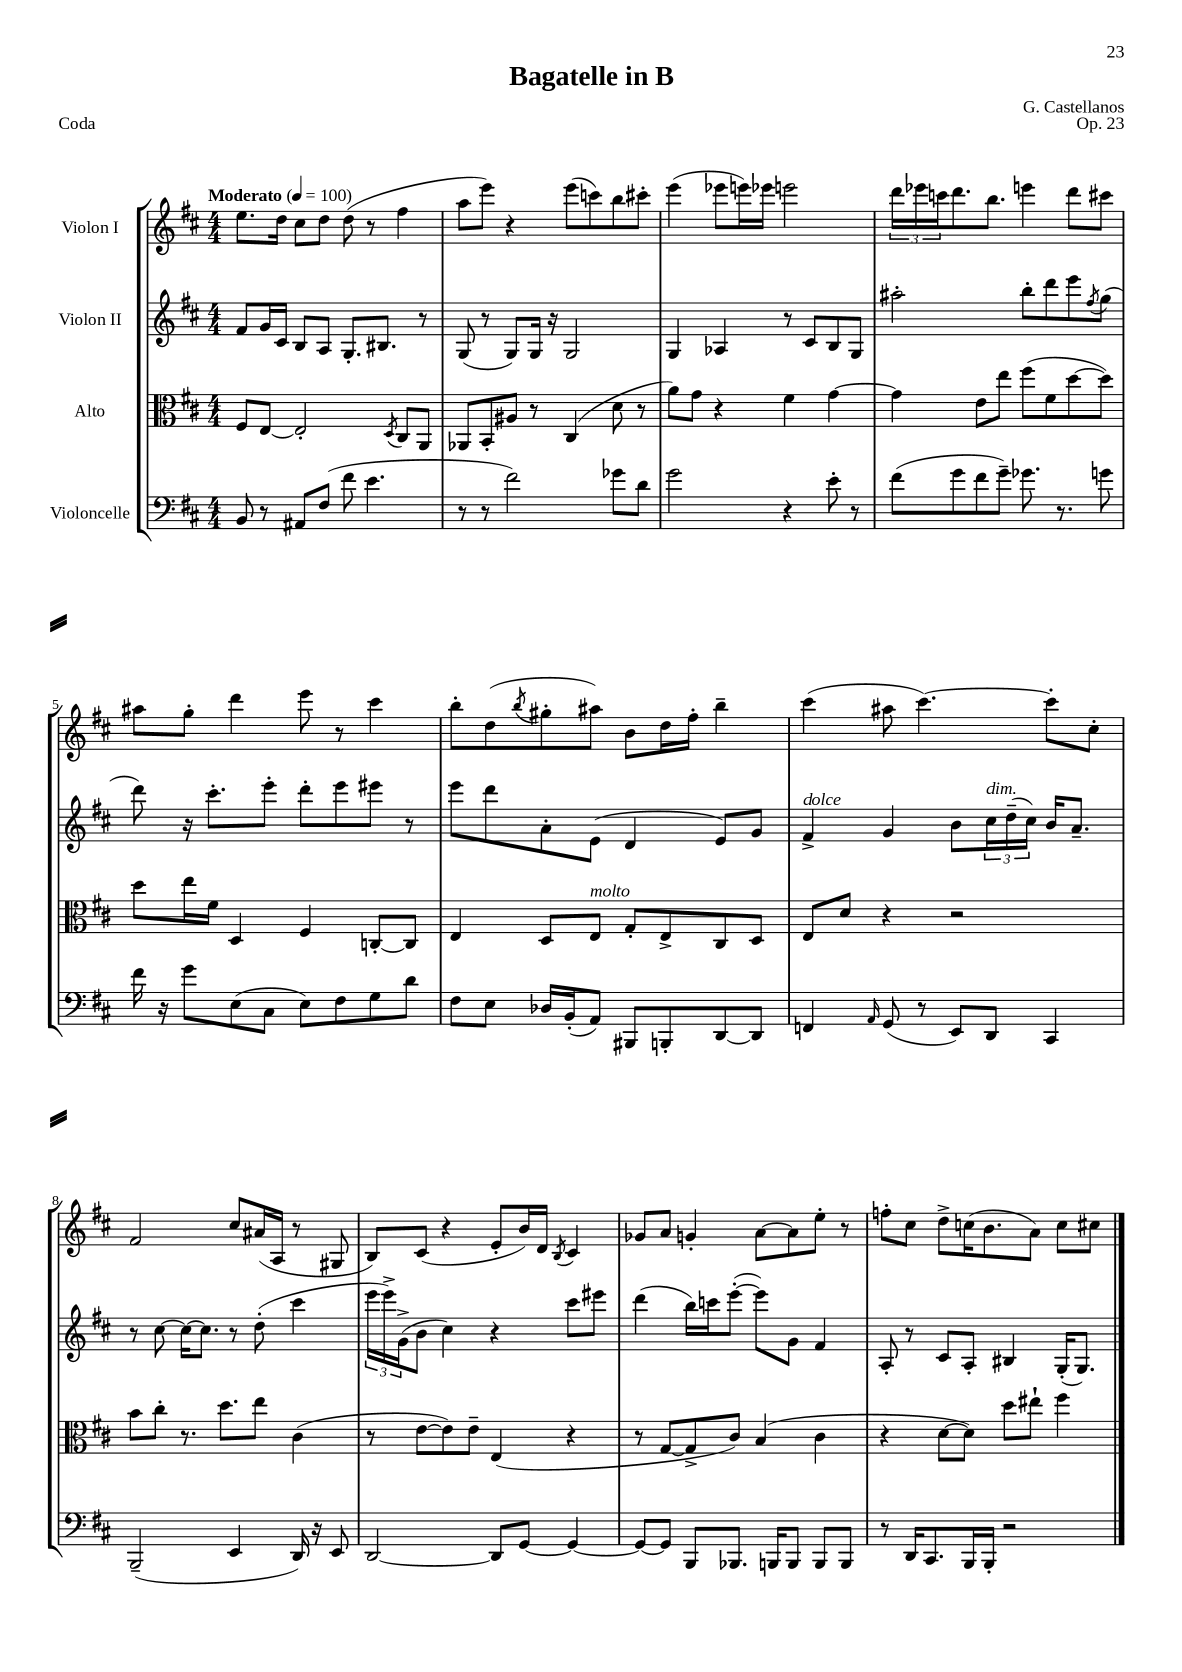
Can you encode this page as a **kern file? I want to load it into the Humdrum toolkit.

**kern	**kern	**kern	**kern
*part4	*part3	*part2	*part1
*staff4	*staff3	*staff2	*staff1
*I"Violoncelle	*I"Alto	*I"Violon II	*I"Violon I
*clefF4	*clefC3	*clefG2	*clefG2
*k[f#c#]	*k[f#c#]	*k[f#c#]	*k[f#c#]
*M4/4	*M4/4	*M4/4	*M4/4
*MM100	*MM100	*MM100	*MM100
=1	=1	=1	=1
!	!	!	!LO:TX:a:B:t=Moderato
8BB/	8F#/L	8f#/L	8.ee\L
8r	[8E/J	16g/L	.
.	.	16c#/JJ	16dd\Jk
8AA#X/L	2E'/]	8B/L	8cc#\L
(8F#/J	.	8A/J	8dd\J
8f#\	.	8.G'/L	(8dd\
4.e\	.	.	8r
.	.	8.B#X/J	.
.	8qD/	.	.
.	8C#/L	.	4ff#\
.	8AA/J	8r	.
=2	=2	=2	=2
8r	8AA-X/L	(8G/	8aa\L
8r	8BB'/	8r	8eee\J)
2f#\)	8A#X/J	8G/L)	4r
.	8r	16G/Jk	.
.	.	16r	.
.	(4C#/	2G/	(8eee\L
.	.	.	8cccn\)
8g-X\L	8d\	.	8bb\
8d\J	8r	.	8ccc#X'\J
=3	=3	=3	=3
2g\	8a\L)	4G/	(4eee\
.	8g\J	.	.
.	4r	4A-X/	8eee-X\L
.	.	.	16eeen\L)
.	.	.	16eee-X\JJ
4r	4f#\	8r	2eeen\
.	.	8c#/L	.
8e'\	[4g\	8B/	.
8r	.	8G/J	.
=4	=4	=4	=4
(8f#\L	4g\]	2aa#X'\	24ddd\LL
.	.	.	24eee-X\
.	.	.	24cccn\J
8g\	.	.	8.ddd\
8f#\	8e\L	.	.
.	.	.	8.bb\J
8g~\J)	8ee\J	.	.
8.g-X\	(8ff#\L	8bb'\L	4eeen\
.	8f#\	8ddd\	.
8.r	.	.	.
.	[8dd\	8eee\	8ddd\L
.	.	8qff#/	.
8gn\	8dd\J])	(8gg\J	8ccc#X\J
!!LO:LB:g=z
=5	=5	=5	=5
16f#\	8dd\L	8ddd\)	8aa#X\L
16r	.	.	.
8g\L	16ee\L	16r	8gg'\J
.	16f#\JJ	8.ccc#'\L	.
(8E\	4D/	.	4ddd\
8C#\J	.	8eee'\J	.
8E\L)	4F#/	8ddd'\L	8eee\
8F#\	.	8eee\	8r
8G\	[8Cn'/L	8eee#X\J	4ccc#\
8d\J	8C/J]	8r	.
=6	=6	=6	=6
8F#\L	4E/	8eee\L	8bb'\L
8E\J	.	8ddd\	(8dd\
.	.	.	8qbb/
16D-X/LL	8D/L	8a'\	8gg#X'\
(16BB'/J	.	.	.
!	!LO:TX:a:i:t=molto	!	!
8AA/J)	8E/J	(8e\J	8aa#X\J)
8BBB#X/L	8G'/L	4d/	8b\L
8BBBn'/	8E^/	.	16dd\L
.	.	.	16ff#'\JJ
[8DD/	8C#/	8e/L)	4bb~\
8DD/J]	8D/J	8g/J	.
=7	=7	=7	=7
!	!	!LO:TX:a:i:t=dolce	!
4FFn/	8E/L	4f#^/	(4ccc#\
.	8d/J	.	.
16qqAA/	.	.	.
(8GG/	4r	4g/	8aa#X\
8r	.	.	[4.ccc#\)
8EE/L)	2r	8b\L	.
!	!	!LO:TX:a:i:t=dim.	!
8DD/J	.	24cc#\L	.
.	.	(24dd~\	.
.	.	24cc#\JJ)	.
4CC#/	.	16b/KL	8ccc#'\L]
.	.	8.a~/J	.
.	.	.	8cc#'\J
!!LO:LB:g=z
=8	=8	=8	=8
(2BBB~/	8b\L	8r	2f#/
.	8cc#'\J	[8cc#\	.
.	8.r	16cc#\KL_	.
.	.	8.cc#\J]	.
.	8.dd\L	.	.
4EE/	.	8r	8cc#/L
.	8ee\J	(8dd'\	(16a#X/L
.	.	.	16A/JJ
16DD/)	(4c#\	4ccc#\	8r
16r	.	.	.
8EE/	.	.	8G#X/
=9	=9	=9	=9
[2DD/	8r	24eee\LL	8B/L)
.	.	24eee^\)	.
.	.	(24g^\J	.
.	[8e\L	8b\J	(8c#/J
.	8e\])	4cc#\)	4r
.	8e~\J	.	.
8DD/L]	(4E/	4r	8e'/L
[8GG/J	.	.	16b/L)
.	.	.	16d/JJ
.	.	.	8qB/
4GG/_	4r	8ccc#\L	4c#/
.	.	8eee#X\J	.
=10	=10	=10	=10
8GG/L_	8r	(4ddd\	8g-X/L
8GG/J]	[8G/L	.	8a/J
8BBB/L	8G^/]	16bb\LL)	4gn'/
.	.	16cccn\J	.
8.BBB-X/J	8c#/J)	([8eee'\J	.
.	(4B/	8eee\L])	[8a\L
16BBBn/KL	.	.	.
8BBB/J	.	8g\J	8a\]
8BBB/L	4c#\	4f#/	8ee'\J
8BBB/J	.	.	8r
=11	=11	=11	=11
8r	4r	8A'/	8ffn'\L
16DD/KL	.	8r	8cc#\J
8.CC#/	.	.	.
.	[8d\L	8c#/L	8dd^\L
16BBB/L	8d\J])	8A'/J	(16ccn\K
16BBB'/JJ	.	.	8.b\
2r	8dd\L	4B#X/	.
.	8ee#X`\J	.	8a\J)
.	4ff#\	(16G'/KL	8cc\L
.	.	8.G/J)	.
.	.	.	8cc#X\J
==	==	==	==
*-	*-	*-	*-
